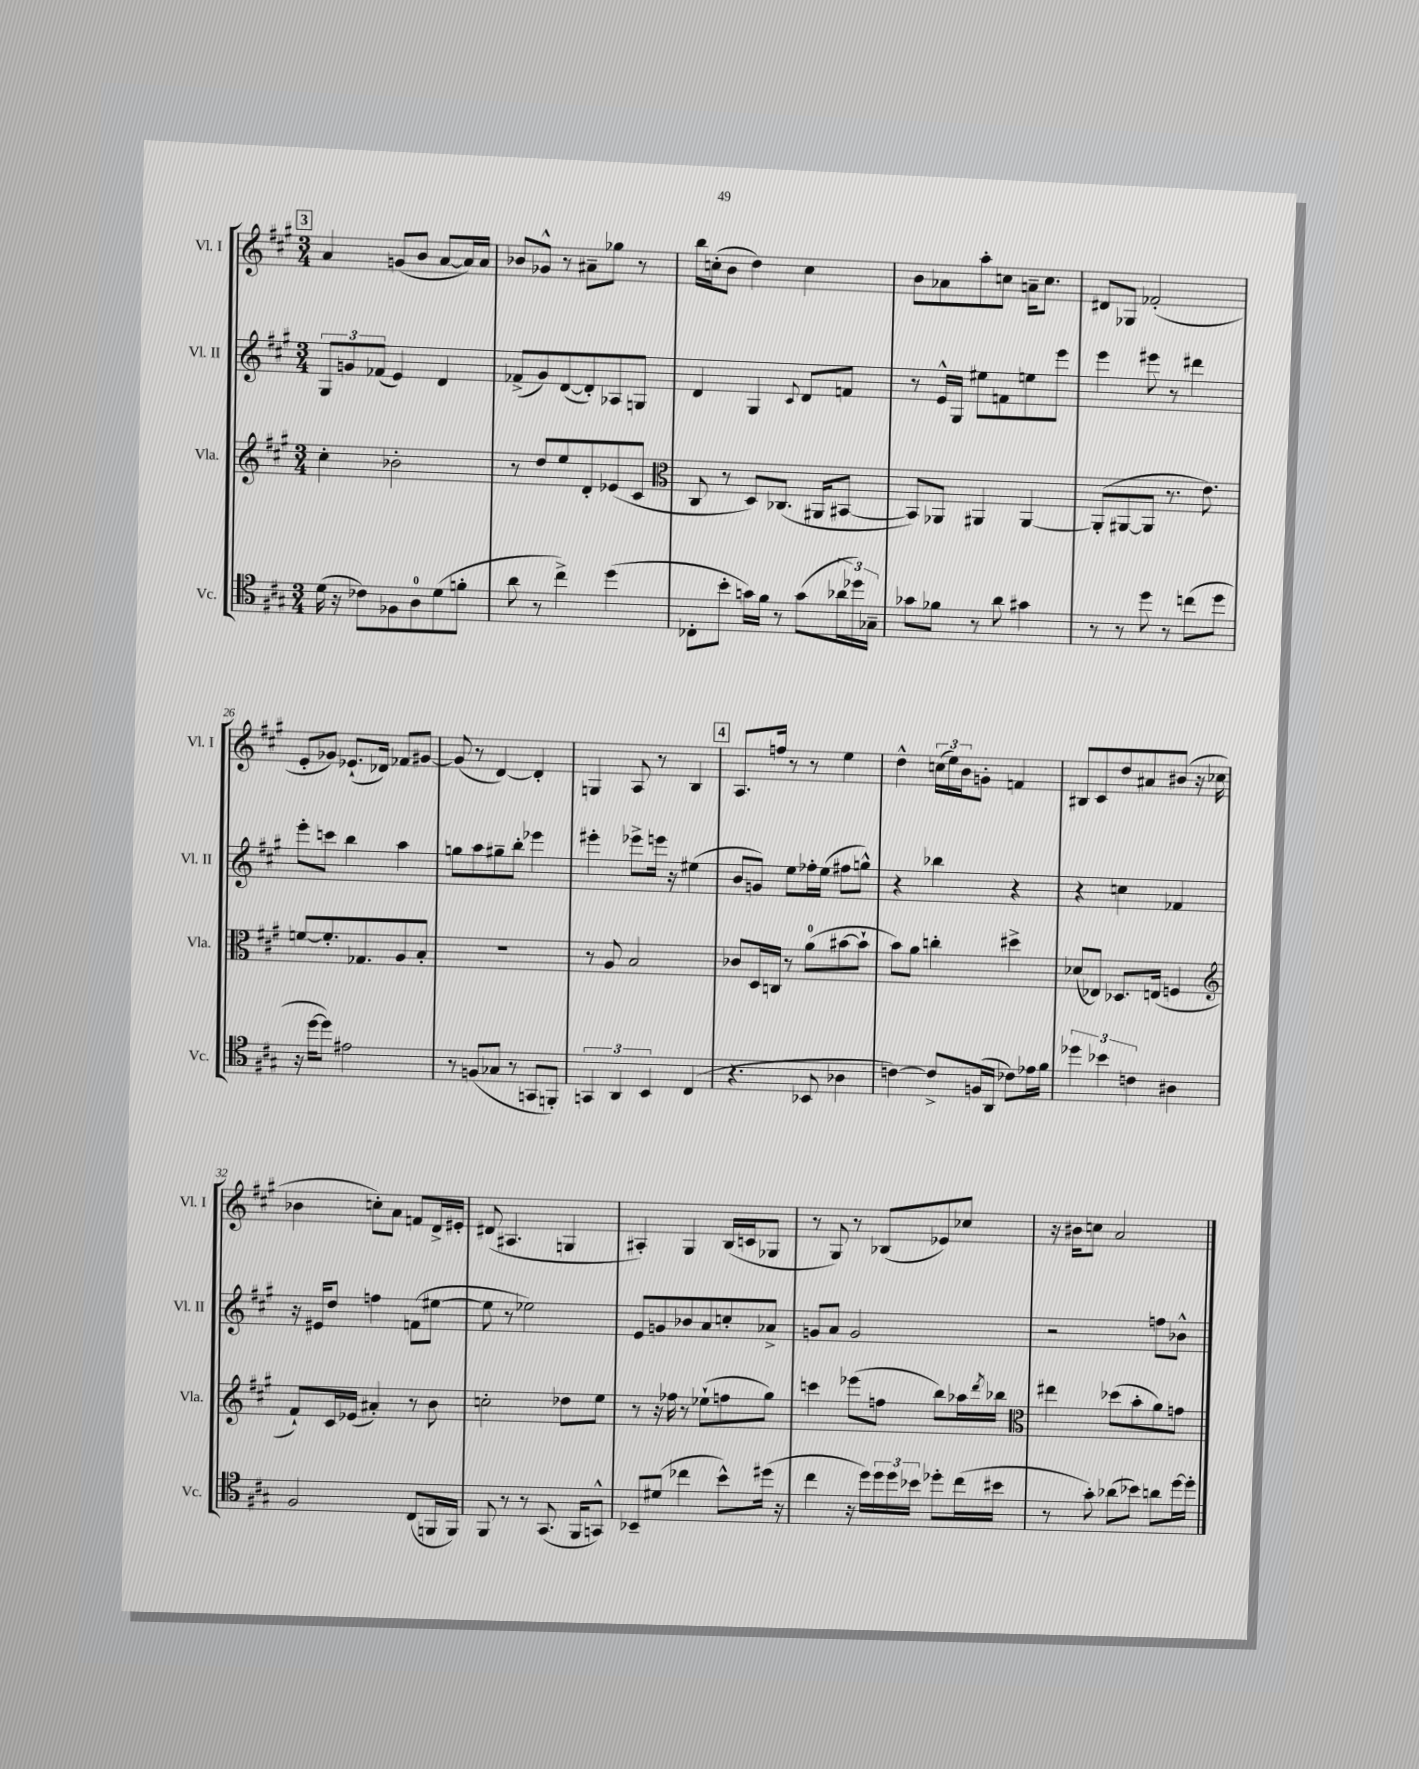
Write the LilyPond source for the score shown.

<<
\new StaffGroup <<
\new Staff = "s0" \with { instrumentName = "Vl. I" shortInstrumentName = "Vl. I" } {
    \clef treble \key a \major \numericTimeSignature \time 3/4
    \mark \markup { \box "3" } a'4 g'8( b'8 a'8~ a'16) a'16 |
    bes'8 ges'8-^ r8 ais'8-- ges''8 r8 |
    b''16 c''16-.( b'8 d''4) c''4 |
    b'8 aes'8 a''8-. c''8 a'16-- c''8. |
    dis'8 ges8 fes'2-.( |
    e'8-. ges'8) ees'8.-!( des'16) fes'8 gis'8~ |
    gis'8( r8 d'4~) d'4-. |
    g4 a8 r8 b4 |
    \mark \markup { \box "4" } a8. f''16 r8 r8 e''4 |
    d''4-^ \tuplet 3/2 { c''16( e''16) b'16 } g'8-. f'4 |
    bis8 cis'8 d''8 ais'8 bis'8( r16 ces''16 |
    bes'4 c''8-.) a'8 f'8 d'16-> eis'16-. |
    dis'8( ais4. g4 |
    ais4-.) gis4 b16( c'16 ges8 |
    r8 gis8) r8 bes8( ees'8) ces''8 |
    r16 bis'16 c''8 a'2 \bar "|." |
}
\new Staff = "s1" \with { instrumentName = "Vl. II" shortInstrumentName = "Vl. II" } {
    \clef treble \key a \major \numericTimeSignature \time 3/4
    \mark \markup { \box "3" } \tuplet 3/2 { gis8 g'8 fes'8( } e'4) d'4 |
    fes'8->( gis'8) d'8~( d'8-.) aes8 g8 |
    d'4 gis4 \appoggiatura { cis'8 } d'8 f'8 |
    r8 e'16-^ gis16 eis''8 f'8 e''8 e'''8 |
    e'''4 eis'''8 r8 dis'''4 |
    e'''8-. c'''8 b''4 a''4 |
    g''8 a''8 gis''8-- b''8-. ees'''4 |
    eis'''4-. ees'''8-> e'''16 r16 eis''4( |
    \mark \markup { \box "4" } b'8 g'8) e''8 fes''16-. e''16( fis''8 g''8-^) |
    r4 bes''4 r4 |
    r4 c''4 fes'4 |
    r16 eis'16 d''8 f''4 f'8( eis''8~ |
    eis''8 r8 ees''2) |
    e'8 g'8 bes'8 a'8 c''8-. aes'8-> |
    g'8 a'8 g'2 |
    r2 f''8 bes'8-^ \bar "|." |
}
\new Staff = "s2" \with { instrumentName = "Vla." shortInstrumentName = "Vla." } {
    \clef treble \key a \major \numericTimeSignature \time 3/4
    \mark \markup { \box "3" } cis''4-. bes'2-. |
    r8 d''8 e''8 d'8-. ees'8( cis'8 |
    \clef alto cis8 r8 d8) ces8.( ais,16 bis,8~ |
    bis,8) aes,8 ais,4 ais,4~ |
    ais,8-.( ais,8~ ais,8 r8. e'8.) |
    f'8~ f'8.-. ges8. a8 b8-. |
    R2. |
    r8 a8 b2 |
    \mark \markup { \box "4" } ces'8 d16 c16 r8 a'8-0( bis'8~ bis'8-! |
    b'8) a'8 c''4-. dis''4-> |
    des'8( ees8) des8. e16( f4 |
    \clef treble fis'8-!) cis'16 ees'16( ais'4-.) r8 b'8 |
    c''2-. des''8 e''8 |
    r8 r16 fes''16 r8 ees''8-!( f''8 gis''8) |
    c'''4 ees'''8( f''8 b''8) aes''16 \acciaccatura { d'''8 } bes''16 |
    \clef alto eis''4 des''8( b'8-. a'8) g'8 \bar "|." |
}
\new Staff = "s3" \with { instrumentName = "Vc." shortInstrumentName = "Vc." } {
    \clef tenor \key a \major \numericTimeSignature \time 3/4
    \mark \markup { \box "3" } d'16( r16 ces'8) fes8 a8-0 d'8( f'8-. |
    a'8 r8 cis''4->) d''4( |
    ces8-. b'8-. g'16) fis'16 r8 g'8( \tuplet 3/2 { aes'16 des''16) ges16-- } |
    ges'8 fes'8 r8 a'8 gis'4 |
    r8 r8 d''8 r8 c''8( d''8 |
    r16 d''16~ d''8) eis'2 |
    r8 f8( ges8 r8 g,8 f,8-.) |
    \tuplet 3/2 { g,4 a,4 b,4 } cis4( |
    \mark \markup { \box "4" } r4. bes,8 aes4 |
    c'4~) c'8-> f16( a,16 ces'8) ees'16 fis'16 |
    \tuplet 3/2 { des''4 bes'4 c'4 } ais4 |
    fis2 cis8( f,16 f,16) |
    fis,8 r8 r8 gis,8.( fis,16 g,8-^) |
    bes,8-- dis'8( ces''4 b'8-^) dis''16( r16 |
    cis''4 r16 d''16) \tuplet 3/2 { d''16 d''16 bes'16 } des''8-. cis''16( bis'16 |
    r8 gis'8-.) aes'8( bes'8) a'8 d''16~ d''16-. \bar "|." |
}
>>
>>
\layout { \context { \Score currentBarNumber = #21 } }
